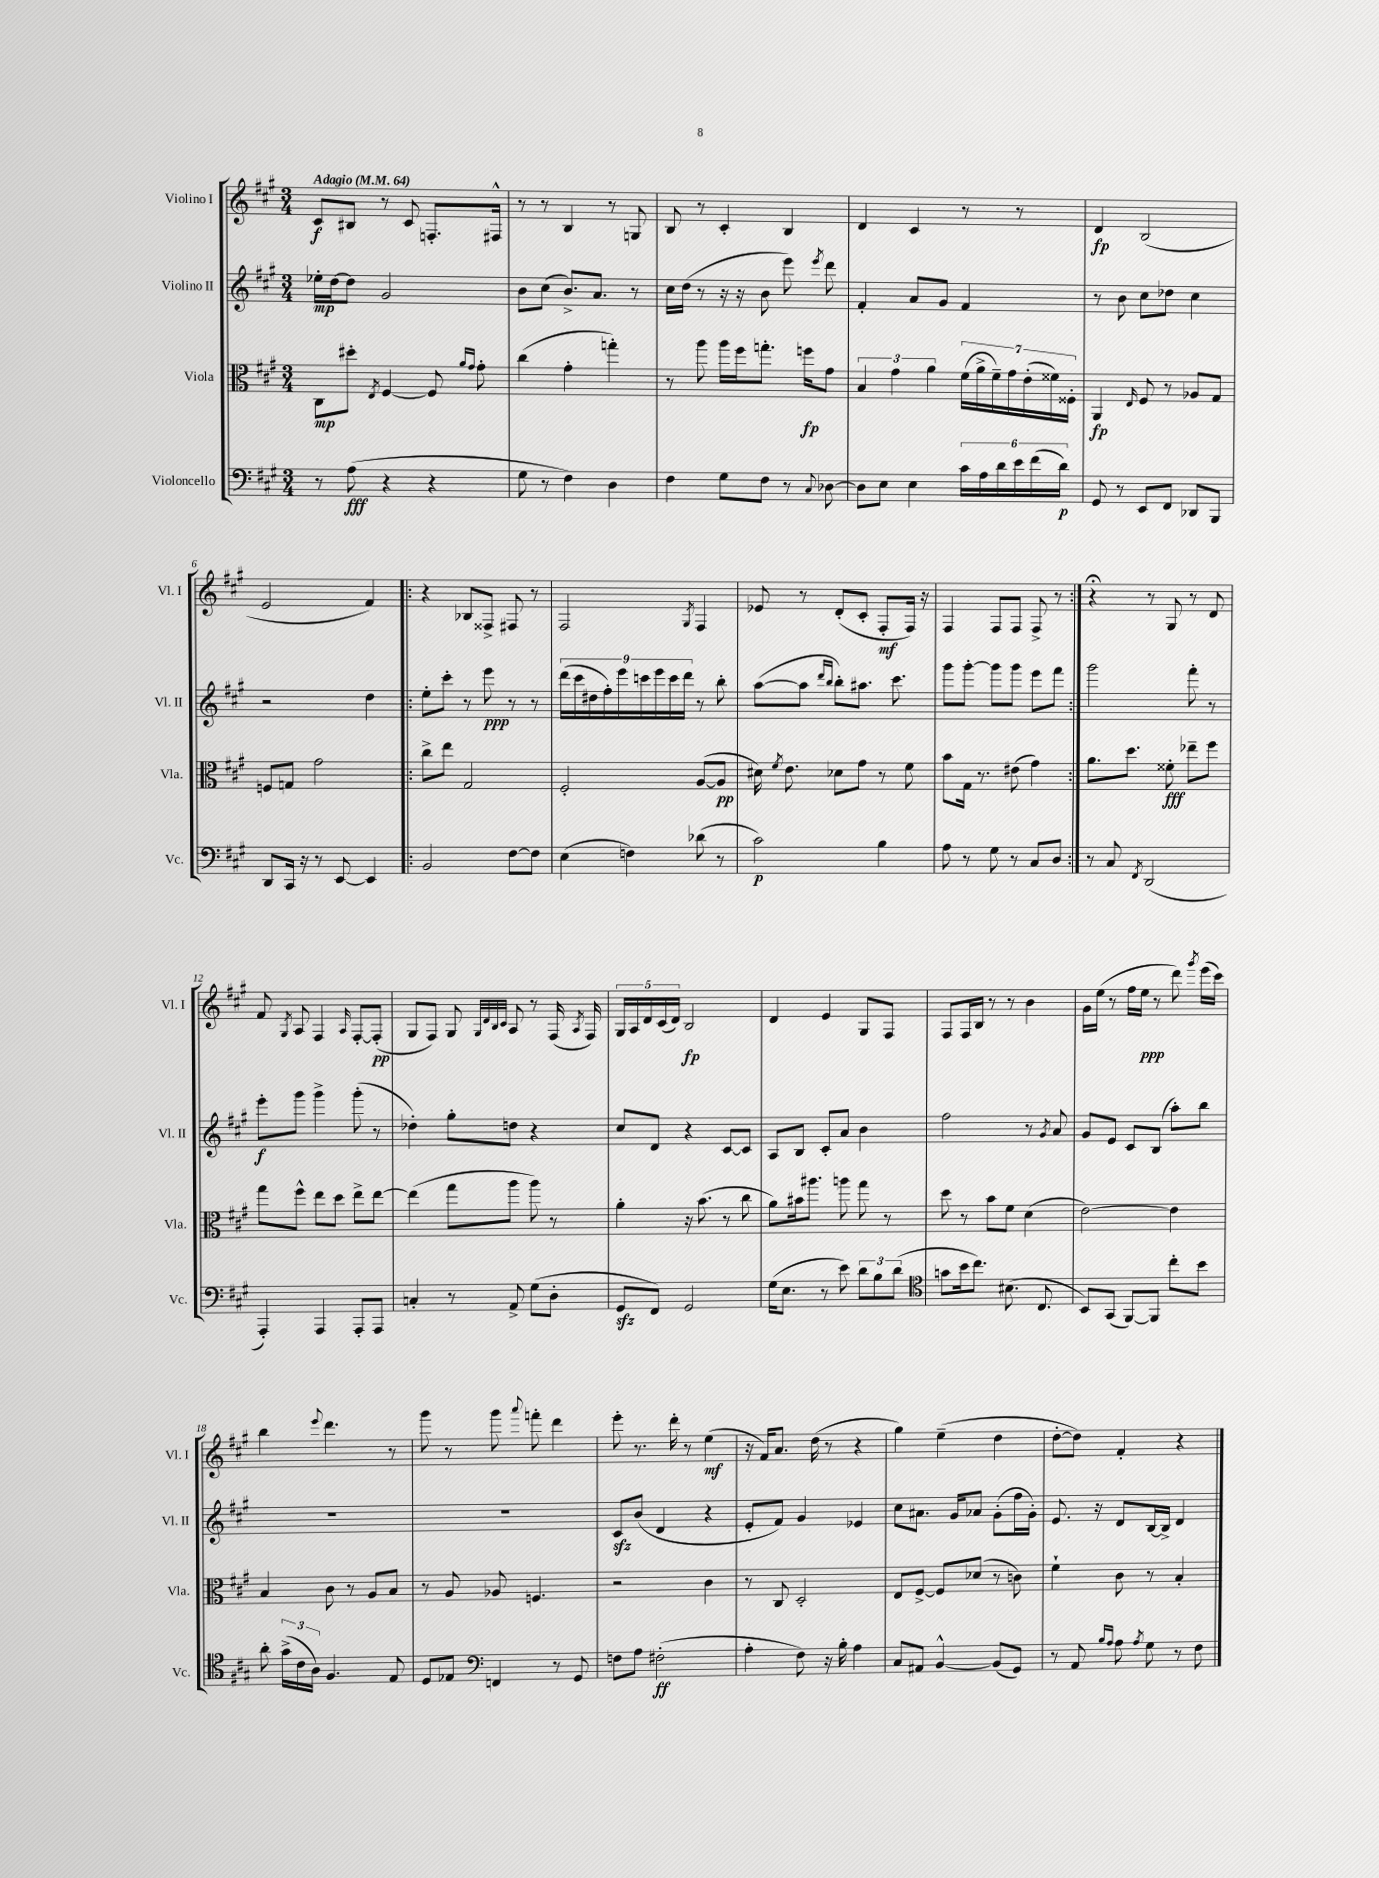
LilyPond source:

<<
\new StaffGroup <<
\new Staff = "s0" \with { instrumentName = "Violino I" shortInstrumentName = "Vl. I" } {
    \clef treble \key a \major \numericTimeSignature \time 3/4 \tempo "Adagio" 4 = 64
    \autoBeamOff cis'8[\f bis8] r8 cis'8 f8.[-. fis16]-^ |
    r8 r8 b4 r8 g8 |
    b8 r8 cis'4-. b4 |
    d'4 cis'4 r8 r8 |
    d'4\fp b2( |
    e'2 fis'4) |
    \repeat volta 2 { r4 bes8[ fisis8]-> fis8 r8 |
    fis2 \acciaccatura { gis8 } fis4 |
    ees'8 r8 d'8[-.( cis'8]-. fis8[-.\mf fis16]) r16 |
    fis4 fis8[ fis8] fis8-> r8 | }
    r4\fermata r8 gis8 r8 d'8 |
    fis'8 \acciaccatura { gis8 } a8 fis4 \grace { a16 } fis8[~-. fis8]-.\pp( |
    gis8[ fis8]) gis8 \grace { gis32[ d'32 b32 cis'32] } a8 r8 fis16( \acciaccatura { a8 } fis16) |
    \tuplet 5/4 { gis16[ a16 d'16 cis'16( d'16]) } b2\fp |
    d'4 e'4 gis8[ fis8] |
    fis8[ fis16 b16] r8 r8 b'4 |
    gis'16[ e''16]( r8 fis''16[ e''16]\ppp r8 d'''8) \acciaccatura { gis'''8 } e'''16[( cis'''16]) |
    b''4 \appoggiatura { e'''8 } d'''4. r8 |
    gis'''8 r8 gis'''8 \appoggiatura { a'''8 } f'''8-. d'''4 |
    e'''8-. r8. d'''16-. r8 e''4\mf( |
    r16 fis'16[) a'8.] d''16( r8 r4 |
    gis''4) e''4--( d''4 |
    d''8[~-. d''8]) fis'4-. r4 \bar "|." |
}
\new Staff = "s1" \with { instrumentName = "Violino II" shortInstrumentName = "Vl. II" } {
    \clef treble \key a \major \numericTimeSignature \time 3/4
    \autoBeamOff ees''16[-.\mp d''16~ d''8] gis'2 |
    b'8[ cis''8]( b'8.[->) a'8.] r8 |
    cis''16[ d''16]( r8 r16 r16 b'8 e'''8) \acciaccatura { e'''8 } d'''8 |
    fis'4-. a'8[ gis'8] fis'4 |
    r8 b'8 cis''8[ des''8] cis''4 |
    r2 d''4 |
    \repeat volta 2 { e''8[-. cis'''8]-. r8 e'''8\ppp r8 r8 |
    \tuplet 9/8 { d'''16[( cis'''16 dis''16 fis''16-.) e'''16 c'''16 e'''16 c'''16 d'''16] } r8 b''8-. |
    a''8[~( a''8] \grace { d'''16[ b''16] } b''8[-.) ais''8.] cis'''8. |
    gis'''8[ gis'''8]~-. gis'''8[ gis'''8] e'''8[ fis'''8] | }
    gis'''2 fis'''8-. r8 |
    e'''8[-.\f gis'''8] gis'''4-> gis'''8-.( r8 |
    des''4-.) gis''8[-. d''8] r4 |
    cis''8[ d'8] r4 cis'8[~ cis'8] |
    a8[ b8] cis'8[-. a'8] b'4 |
    fis''2 r8 \acciaccatura { gis'8 } a'8 |
    gis'8[ e'8] cis'8[ b8]( a''8[-.) b''8] |
    R2. |
    R2. |
    cis'8[\sfz b'8]( d'4 r4 |
    e'8[-. fis'8]) gis'4 ees'4 |
    cis''8[ ais'8.] gis'16[ aes'8] gis'8[-.( fis''16 gis'16]-.) |
    e'8. r16 d'8[ b16~ b16]-> d'4 \bar "|." |
}
\new Staff = "s2" \with { instrumentName = "Viola" shortInstrumentName = "Vla." } {
    \clef alto \key a \major \numericTimeSignature \time 3/4
    \autoBeamOff cis8[\mp dis''8]-. \acciaccatura { e8 } fis4~ fis8 \grace { a'16[ gis'16] } gis'8-. |
    cis''4( gis'4-. g''4-.) |
    r8 a''8 a''16[ fis''16 g''8.]-. f''16[\fp gis'8] |
    \tuplet 3/2 { b4 gis'4 a'4 } \tuplet 7/4 { fis'16[( a'16-> fis'16--) gis'16 e'16-.( fisis'16) fisis16]-. } |
    a,4\fp \grace { e16 } fis8 r8 aes8[ gis8] |
    f8[ g8] gis'2 |
    \repeat volta 2 { cis''8[-> e''8] gis2 |
    fis2-. a8[~( a8]\pp |
    dis'16) \acciaccatura { fis'8 } e'8. des'8[ gis'8] r8 fis'8 |
    b'8[ gis16] r8. eis'8( gis'4) | }
    a'8.[ d''8.] fisis'8-.\fff ees''8[-- fis''8] |
    gis''8[ fis''8]-^ e''8[ d''8] e''8[-> e''8]~ |
    e''4( gis''8[ a''8] a''8) r8 |
    a'4-. r16 b'8.( r8 cis''8 |
    a'8[) bis'16 ais''8.] a''8 gis''8 r8 |
    d''8 r8 b'8[ fis'8] d'4( |
    e'2~) e'4 |
    b4 cis'8 r8 a8[ b8] |
    r8 a8 aes8 f4. |
    r2 cis'4 |
    r8 cis8 d2-. |
    e8[ fis8]~-> fis8[ des'8]( r8 c'8) |
    fis'4-! cis'8 r8 b4-. \bar "|." |
}
\new Staff = "s3" \with { instrumentName = "Violoncello" shortInstrumentName = "Vc." } {
    \clef bass \key a \major \numericTimeSignature \time 3/4
    \autoBeamOff r8 a8\fff( r4 r4 |
    gis8 r8 fis4) d4 |
    fis4 gis8[ fis8] r8 \appoggiatura { cis8 } des8~ |
    des8[ e8] e4 \tuplet 6/4 { cis'16[ a16 d'16 e'16 fis'16( d'16]\p) } |
    gis,8 r8 e,8[ fis,8] des,8[ b,,8] |
    d,8[ cis,16] r16 r8 e,8~ e,4 |
    \repeat volta 2 { b,2 fis8[~ fis8] |
    e4( f4) des'8( r8 |
    cis'2\p) b4 |
    a8 r8 gis8 r8 cis8[ d8] | }
    r8 cis8 \acciaccatura { fis,8 } d,2( |
    a,,4-.) a,,4 a,,8[-. a,,8] |
    c4-. r8 a,8-> gis8[( d8]-. |
    gis,8[\sfz fis,8]) gis,2 |
    gis16[( e8.] r8 e'8) \tuplet 3/2 { d'8[ b8 d'8]( } |
    \clef tenor g'8[ b'16 cis''8.]) bis8.( cis8. |
    b,8[) gis,8]( fis,8[~) fis,8] cis''8[-. b'8] |
    a'8-. \tuplet 3/2 { gis'16[->( cis'16 a16]) } fis4. e8 |
    d8[ ees8] \clef bass f,4 r8 gis,8 |
    f8[ a8] fis2-.\ff( |
    a4-. fis8) r16 b16-. a4 |
    cis8[ ais,8] b,4~-^ b,8[( gis,8]) |
    r8 a,8 \grace { b16[ a16] } a8 \acciaccatura { a8 } gis8 r8 fis8 \bar "|." |
}
>>
>>
